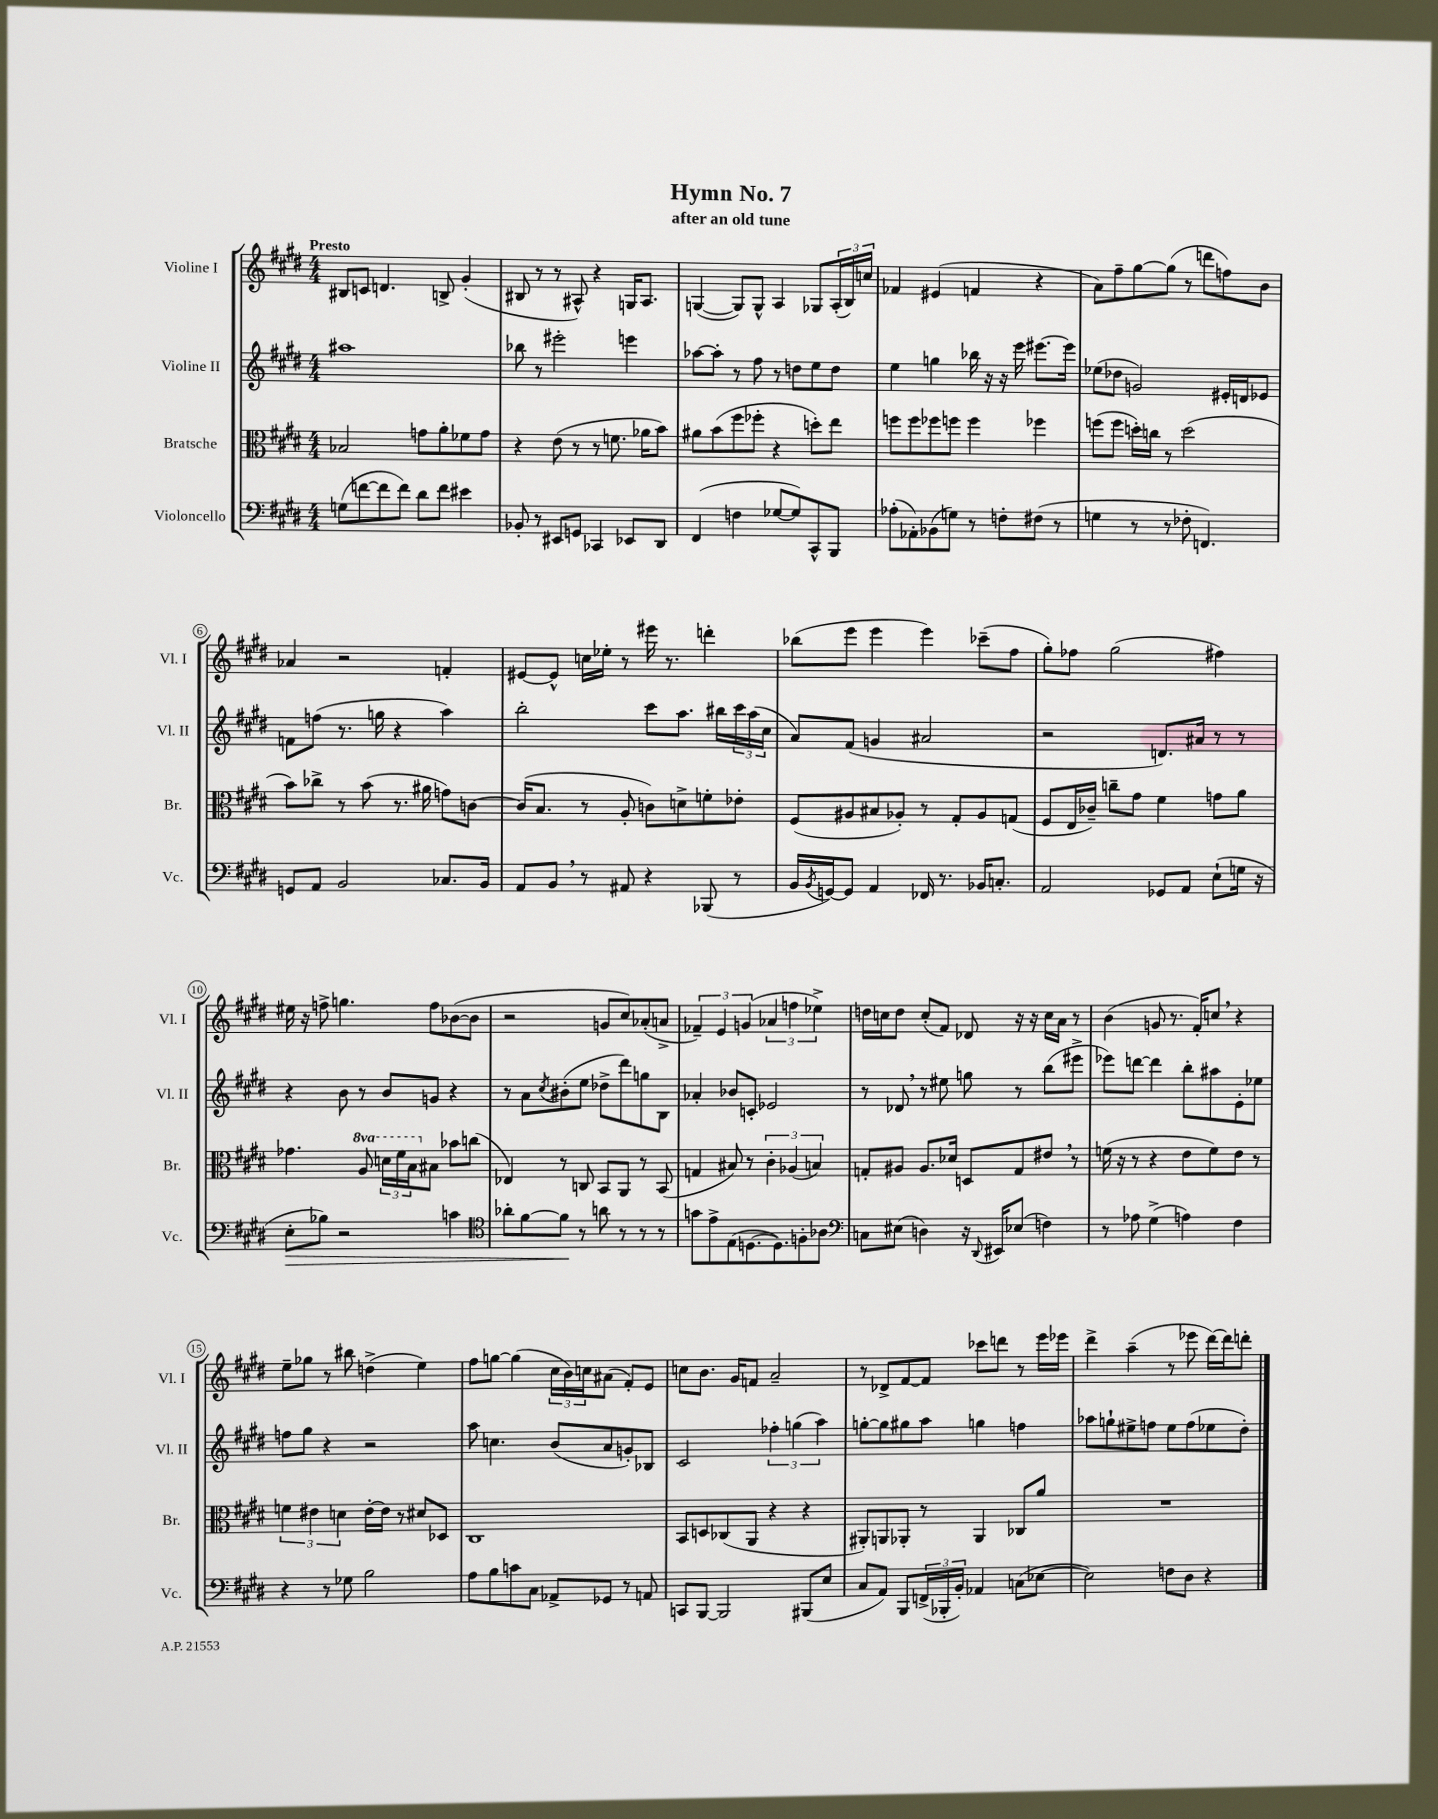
\header { title = "Hymn No. 7" subtitle = "after an old tune" }
<<
\new StaffGroup <<
\new Staff = "s0" \with { instrumentName = "Violine I" shortInstrumentName = "Vl. I" } {
    \clef treble \key e \major \numericTimeSignature \time 4/4 \tempo "Presto"
    bis8 c'8 d'4. b8-> gis'4-.( |
    bis8 r8 r8 ais8-^) r4 g16 ais8. |
    g4~( g8) g8-^ a4 ges8 \tuplet 3/2 { a16-.( b16) c''16 } |
    fes'4 eis'4( f'4 r4 |
    a'8) fis''8-- gis''8~ gis''8( r8 d'''8 f''8) b'8 |
    aes'4 r2 f'4-. |
    eis'8~ eis'8-^ c''16 ees''16-. r8 eis'''16 r8. d'''4-. |
    bes''8( e'''8 e'''4 e'''4) ces'''8--( fis''8 |
    gis''8-.) fes''8 gis''2( fis''4) |
    eis''16 r16 f''8-> g''4. f''8 bes'8~( bes'8 |
    r2 g'8 cis''8) aes'8-.( a'8-> |
    \tuplet 3/2 { fes'4--) e'4 g'4( } \tuplet 3/2 { aes'4 f''4 ees''4->) } |
    d''16 c''16 d''8 c''8-.( fis'8) des'8 r16 r16 c''16 a'16 r8 |
    b'4( g'8 r8. fis'16-.) c''8 \breathe r4 |
    e''8-- ges''8 r8 bis''8 d''4->( e''4) |
    fis''8 g''8~ g''4( \tuplet 3/2 { cis''16 b'16) c''16 } ais'8( fis'8-.) e'8 |
    c''8 b'8. gis'16 f'8 a'2-- |
    r8 des'8-> fis'8~ fis'8 ces'''8 d'''8 r8 e'''16 ees'''16 |
    dis'''4-> a''4--( r8 ees'''8 dis'''16~) dis'''16 d'''8-. \bar "|." |
}
\new Staff = "s1" \with { instrumentName = "Violine II" shortInstrumentName = "Vl. II" } {
    \clef treble \key e \major \numericTimeSignature \time 4/4
    ais''1 |
    bes''8 r8 eis'''2-. e'''4 |
    aes''8~ aes''8-. r8 fis''8 r8 d''8 e''8 d''8 |
    e''4 g''4 bes''16 r16 r16 e'''16 eis'''8.~ eis'''16 |
    ees''8( des''8 g'2) eis'16-. d'16 ees'8 |
    f'8 f''8( r8. g''16 r4 a''4) |
    b''2-. cis'''8 a''8. bis''16 \tuplet 3/2 { cis'''16 a''16( cis''16 } |
    a'8) fis'8( g'4 ais'2 |
    r2 d'8.) ais'16 r8 r8 |
    r4 b'8 r8 b'8 g'8 r4 |
    r8 a'8 \acciaccatura { cis''8 } bis'8-.( e''8 des''8-> dis'''8) g''8 b8 |
    aes'4-. bes'8 c'8-. ees'2 |
    r8 des'8 \breathe r8 eis''8 g''8 r8 b''8( eis'''8-> |
    ees'''8) d'''8~ d'''4 b''8-. ais''8 e'8-. ees''8 |
    f''8 gis''8 r4 r2 |
    a''8 c''4. b'8( a'8 g'8-.) bes8 |
    cis'2 \tuplet 3/2 { fes''4-. g''4( a''4) } |
    g''8~-. g''8 gis''8 a''8 g''4 f''4 |
    aes''8 g''8-! eis''8-> f''8 eis''8 f''8( ees''8 dis''8-.) \bar "|." |
}
\new Staff = "s2" \with { instrumentName = "Bratsche" shortInstrumentName = "Br." } {
    \clef alto \key e \major \numericTimeSignature \time 4/4 \set Staff.ottavationMarkups = #ottavation-simple-ordinals
    bes2 g'8 a'8-. fes'8 g'8 |
    r4 e'8( r8 r8 f'8. aes'16 b'8) |
    ais'8 b'8( fis''8 fes''8-. r4 d''8-.) e''8 |
    f''8 f''8 fes''8 f''8 f''4 fes''4 |
    f''8( f''8 d''16-.) c''16 r8 d''2( |
    b'8) ces''8-> r8 b'8( r8. ais'16 g'8) c'8~ |
    c'16( b8. r8 a8-. c'8) d'8-> f'8-. ees'8-. |
    fis8( ais8 bis8 aes8-.) r8 gis8-. aes8 g8( |
    fis8 e16 ces'16--) c''8-- gis'8 fis'4 g'8 a'8 |
    ges'4. \ottava #1 a'8 \tuplet 3/2 { d''16 fis''16 b'16 \ottava #0 } bis8 bes'8 c''8( |
    ees4) r8 c8 b,8 a,8 r8 b,8( |
    g4 bis8) r8 \tuplet 3/2 { cis'4-. aes4( b4) } |
    g8-. ais8 ais8. des'16 d8 g8 eis'8 \breathe r8 |
    f'16( r16 r8 r4 e'8 f'8) e'8 r8 |
    \tuplet 3/2 { f'4 eis'4 d'4 } eis'16~-. eis'16 r8 dis'8 des8 |
    cis1 |
    b,8 d8 ces8( a,8 r4 r4 |
    ais,8-.) a,8 aes,8-. r8 aes,4 ces8 a'8 |
    R1 \bar "|." |
}
\new Staff = "s3" \with { instrumentName = "Violoncello" shortInstrumentName = "Vc." } {
    \clef bass \key e \major \numericTimeSignature \time 4/4
    g8( f'8~ f'8 f'8) dis'8 f'8 eis'4 |
    bes,8-. r8 eis,8 g,8 ces,4 ees,8 dis,8 |
    fis,4( f4 ges8~ ges8) cis,8-^ b,,8 |
    aes8-.( aes,8-.) bes,8( g8) r8 f8-. fis8( r8 |
    g4 r8 r8 fes8-. f,4.) |
    g,8 a,8 b,2 ces8. b,16 |
    a,8 b,8 \breathe r8 ais,8 r4 bes,,8( r8 |
    b,16 \acciaccatura { b,8 } g,16~) g,8 a,4 fes,16 r8. bes,16 c8.-. |
    a,2 ges,8 a,8 e8-!( g16 r16 |
    e8-.\> bes8) r2 c'4 |
    \clef tenor aes'8-. fis'8~ fis'8\! r8 a'8 r8 r8 r8 |
    g'8 e'8-> e8( d8.~ d8.) f8-. aes8 |
    \clef bass c8 eis8( d4) r16 \appoggiatura { dis,8 } eis,16 ees8( f4) |
    r8 aes8 gis4->( a4) fis4 |
    r4 r8 ges8 b2 |
    a8 b8 c'8 cis8 aes,8-> ges,8 r8 a,8 |
    c,8 b,,8~ b,,2 bis,,8( e8 |
    cis8 a,8) b,,8 \tuplet 3/2 { f,16->( bes,,16-. b,16-.) } aes,4 c8( ees8~ |
    ees2) f8 dis8 r4 \bar "|." |
}
>>
>>
\layout { \context { \Score \override BarNumber.stencil = #(make-stencil-circler 0.1 0.3 ly:text-interface::print) } }
